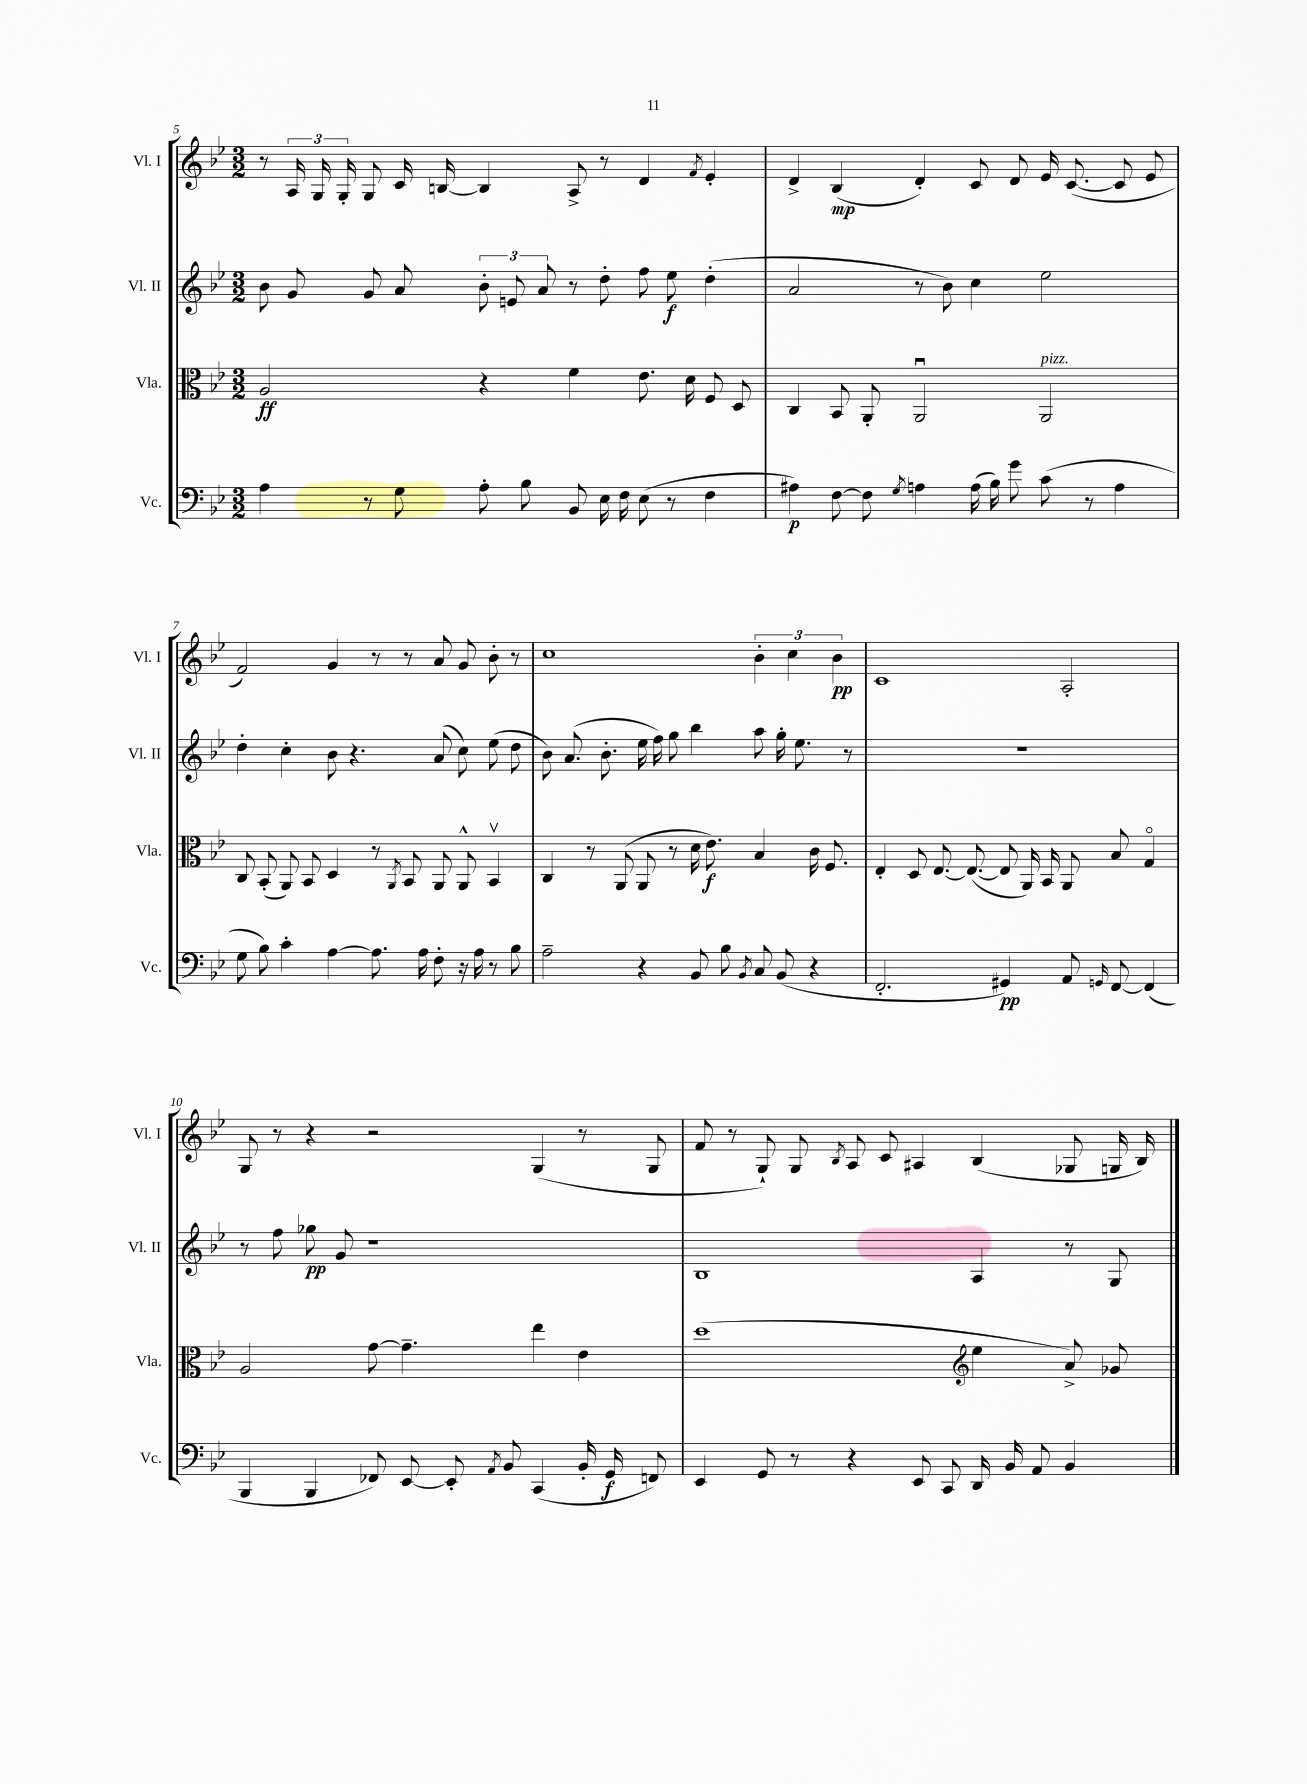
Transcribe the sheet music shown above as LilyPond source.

<<
\new StaffGroup <<
\new Staff = "s0" \with { instrumentName = "Vl. I" shortInstrumentName = "Vl. I" } {
    \clef treble \key bes \major \numericTimeSignature \time 3/2
    \autoBeamOff r8 \tuplet 3/2 { a16 g16 g16-. } g8 c'16 b16~ b4 a8-> r8 d'4 \acciaccatura { f'8 } ees'4-. |
    d'4-> bes4\mp( d'4-.) c'8 d'8 ees'16 c'8.~( c'8 ees'8 |
    f'2) g'4 r8 r8 a'8 g'8 bes'8-. r8 |
    c''1 \tuplet 3/2 { bes'4-. c''4 bes'4\pp } |
    c'1 a2-. |
    g8 r8 r4 r2 g4( r8 g8 |
    f'8 r8 g8-!) g8 \acciaccatura { bes8 } a8 c'8 ais4 bes4( ges8 g16 bes16) \bar "|." |
}
\new Staff = "s1" \with { instrumentName = "Vl. II" shortInstrumentName = "Vl. II" } {
    \clef treble \key bes \major \numericTimeSignature \time 3/2
    \autoBeamOff bes'8 g'8 g'8 a'8 \tuplet 3/2 { bes'8-. e'8 a'8 } r8 d''8-. f''8 ees''8\f d''4-.( |
    a'2 r8 bes'8) c''4 ees''2 |
    d''4-. c''4-. bes'8 r4. a'8( c''8) ees''8( d''8 |
    bes'8) a'8.( bes'8.-. ees''16 f''16) g''8 bes''4 a''8 g''16-. ees''8. r8 |
    R1. |
    r8 f''8 ges''8\pp g'8 r1 |
    bes1 a4 r8 g8 \bar "|." |
}
\new Staff = "s2" \with { instrumentName = "Vla." shortInstrumentName = "Vla." } {
    \clef alto \key bes \major \numericTimeSignature \time 3/2
    \autoBeamOff a2\ff r4 f'4 ees'8. d'16 f8 d8 |
    c4 bes,8 a,8-. a,2\downbow a,2^\markup { \italic "pizz." } |
    c8 bes,8-.( a,8) bes,8 d4 r8 \acciaccatura { a,8 } bes,8 a,8 a,8-^ bes,4\upbow |
    c4 r8 a,8( a,8 r8 d'16 ees'8.\f) bes4 c'16 f8. |
    ees4-. d8 ees8.~ ees8.~( ees8 a,16) bes,16 a,8 bes8 g4\flageolet |
    a2 g'8~ g'4.-- ees''4 ees'4 |
    d''1( \clef treble ees''4 a'8->) ges'8 \bar "|." |
}
\new Staff = "s3" \with { instrumentName = "Vc." shortInstrumentName = "Vc." } {
    \clef bass \key bes \major \numericTimeSignature \time 3/2
    \autoBeamOff a4 r8 g8 a8-. bes8 bes,8 ees16 f16 ees8( r8 f4 |
    ais4\p) f8~ f8 \acciaccatura { g8 } a4 a16( bes16) g'8 c'8( r8 a4 |
    g8 bes8) c'4-. a4~ a8. a16 f8-. r16 a16 r8 bes8 |
    a2-- r4 bes,8 bes8 \acciaccatura { bes,8 } c8 bes,8( r4 |
    f,2.-. gis,4\pp) a,8 \grace { g,16 } f,8~ f,4( |
    bes,,4 bes,,4 fes,8) ees,8~ ees,8-. \acciaccatura { a,8 } bes,8 c,4( bes,16-. g,16\f f,8) |
    ees,4 g,8 r8 r4 ees,8 c,8 d,16 bes,16 a,8 bes,4 \bar "|." |
}
>>
>>
\layout { \context { \Score currentBarNumber = #5 } }
